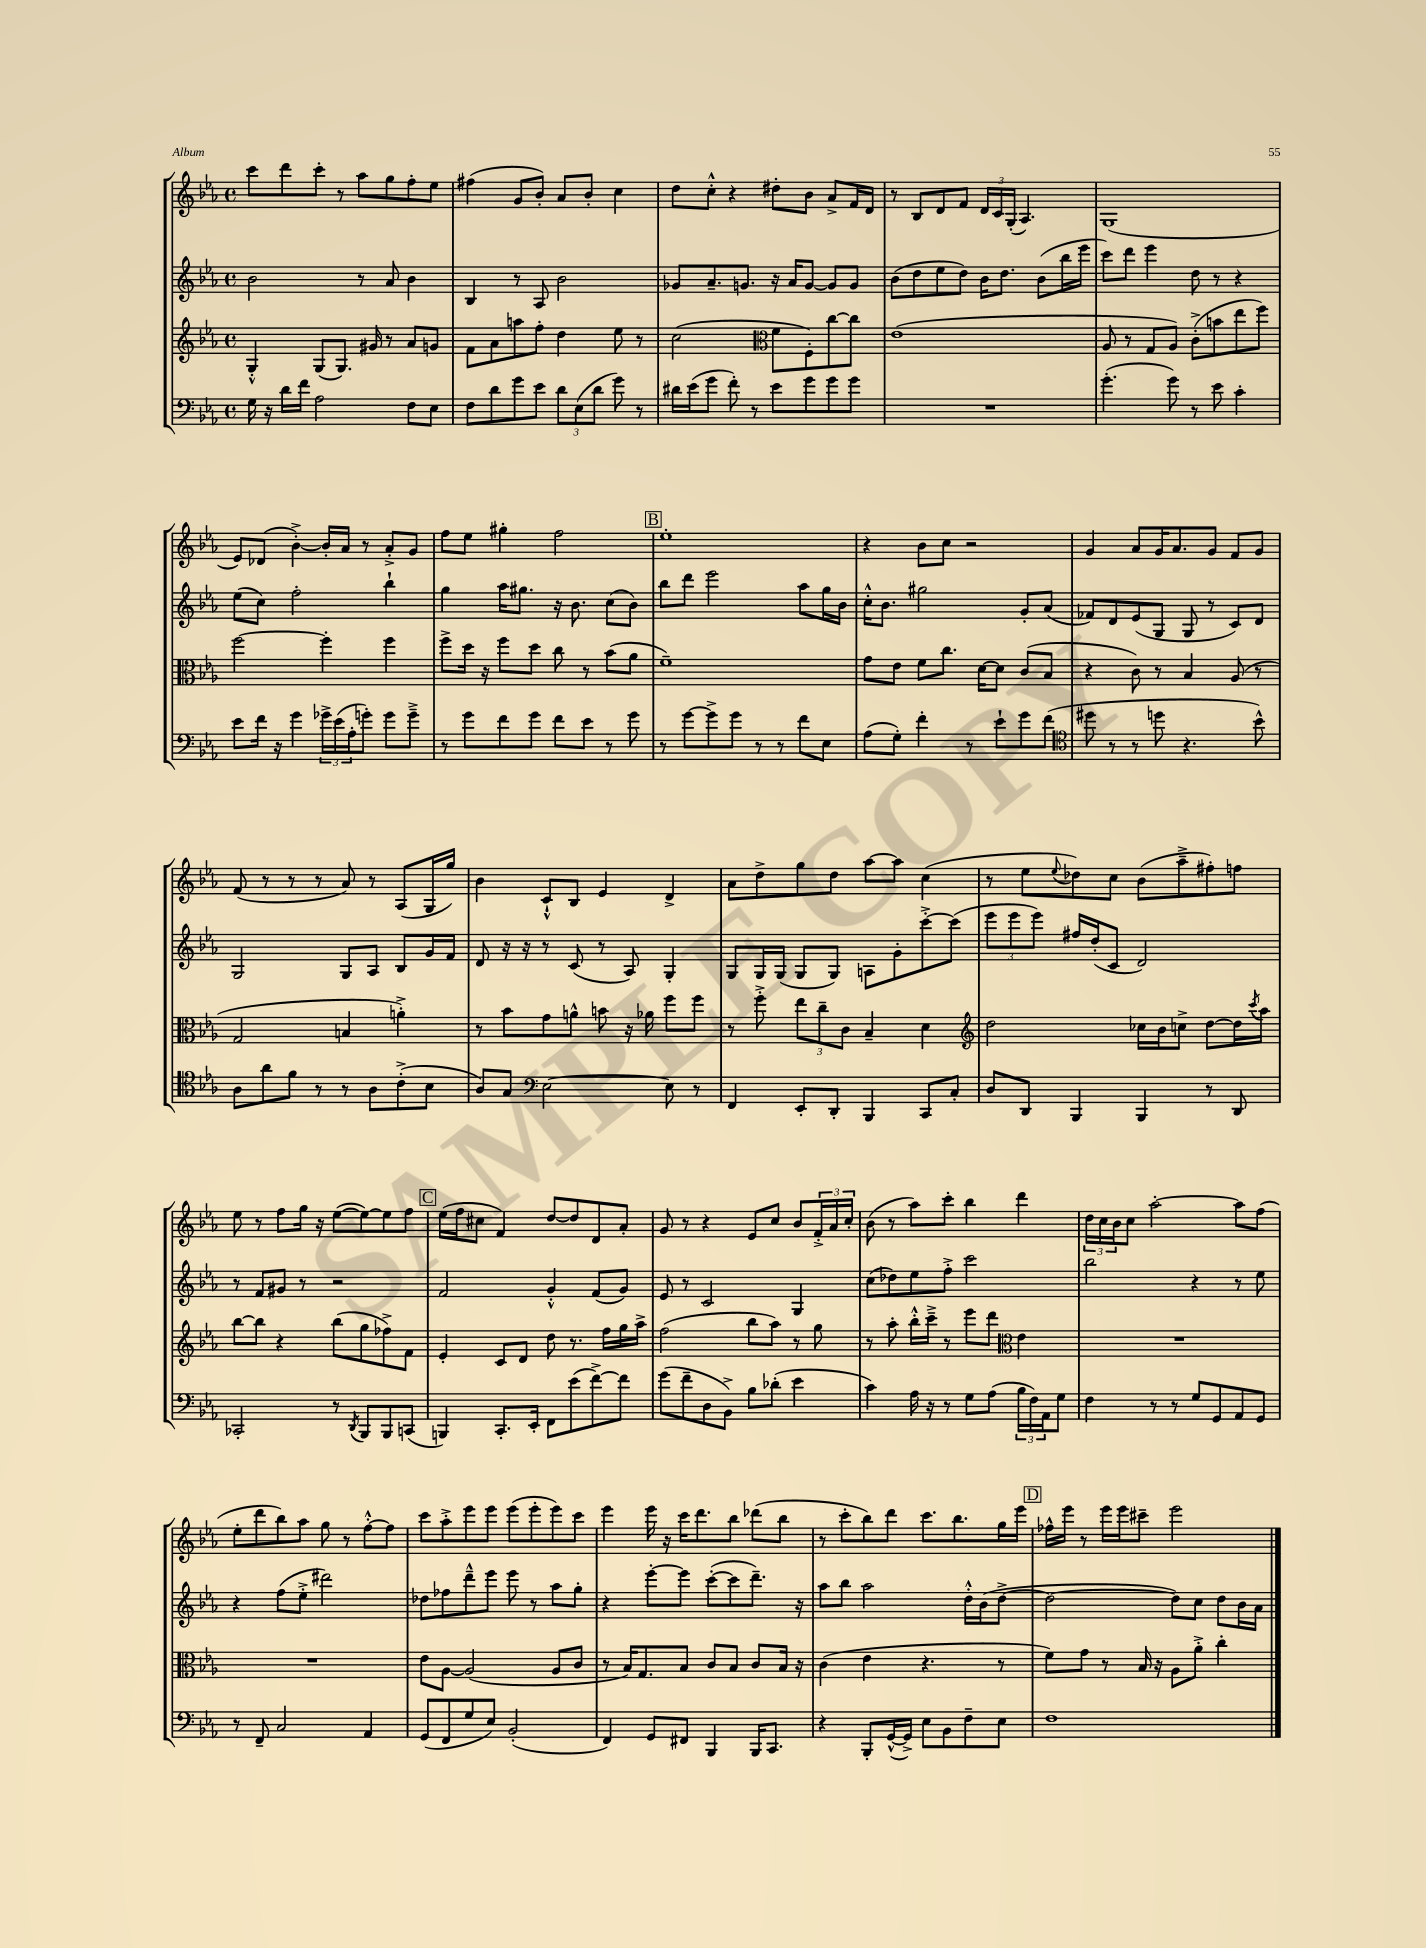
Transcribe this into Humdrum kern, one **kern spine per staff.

**kern	**kern	**kern	**kern
*staff4	*staff3	*staff2	*staff1
*clefF4	*clefG2	*clefG2	*clefG2
*k[b-e-a-]	*k[b-e-a-]	*k[b-e-a-]	*k[b-e-a-]
*M4/4	*M4/4	*M4/4	*M4/4
*met(c)	*met(c)	*met(c)	*met(c)
16G\	4G'^^/	2b-\	8ccc\L
16r	.	.	.
16d\LL	.	.	8ddd\
16f\JJ	.	.	.
2A-\	(8G/L	.	8ccc'\J
.	8.G/J)	.	8r
.	.	8r	8aa-\L
.	16g#/	.	.
.	8r	8a-/	8gg\
8F\L	8a-/L	4b-\	8ff'\
8E-\J	8g/J	.	8ee-\J
=	=	=	=
8F\L	8f\L	4B-/	(4ff#\
8d\	8a-\	.	.
8g\	8aa\	8r	8g/L
8e-\J	8ff'\J	8A-/	8b-'/J)
12d\L	4dd\	2b-\	8a-/L
(12E-\	.	.	.
.	.	.	8b-'/J
12d\J	.	.	.
8g\)	8ee-\	.	4cc\
8r	8r	.	.
=	=	=	=
16d#\LL	(2cc\	8g-/L	8dd\L
(16e-\J	.	.	.
8g\J	.	8.a-~/	8cc'^^\J
8f'\)	.	.	4r
.	.	8.g/J	.
8r	.	.	.
*	*clefC3	*	*
8e-\L	8f\L	16r	8dd#'\L
.	.	16a-/LK	.
8g\	8F'\)	[8g/J	8b-\J
8g\	[8cc\	8g/]L	8a-^/L
8g\J	8cc\]J	8g/J	16f/L
.	.	.	16d/JJ
=	=	=	=
1r	(1e-	(8b-\L	8r
.	.	8dd\	8B-/L
.	.	8ee-\	8d/
.	.	8dd\J)	8f/J
.	.	16b-\LK	24d/LL
.	.	.	24c/
.	.	8.dd\J	.
.	.	.	(24G'/JJ
.	.	.	4.A-/)
.	.	(8b-\L	.
.	.	16bb-\L	.
.	.	16eee-\JJ	.
=	=	=	=
(4.g'\	8A-/	8ccc\L)	(1G
.	8r	8ddd\J	.
.	8G/L	4eee-\	.
8g\)	8A-/J)	.	.
8r	(8c'^\L	8dd\	.
8e-\	8b\	8r	.
4c'\	8ee-\	4r	.
.	8ff\J)	.	.
=	=	=	=
8e-\L	[2ff\	(8ee-\L	8e-/L)
16f\Jk	.	8cc\J)	(8d-/J
16r	.	.	.
4g\	.	2ff'\	[4b-'^\)
24g-^\LL	4ff'\]	.	16b-'/]LL
(24e-\	.	.	.
.	.	.	16a-/JJ
24A-'\J	.	.	.
8g'\J)	.	.	8r
8g\L	4ff\	4bb-`\	8a-'^/L
8g~^\J	.	.	8g/J
=	=	=	=
8r	8ff^\L	4gg\	8ff\L
8g\L	16dd\Jk	.	8ee-\J
.	16r	.	.
8f\	8ff\L	16aa-\LK	4gg#'\
.	.	8.gg#\J	.
8g\J	8dd\J	.	.
8f\L	8cc\	16r	2ff\
.	.	8.b-\	.
8e-\J	8r	.	.
8r	(8b-\L	(8cc\L	.
8g\	8a-\J	8b-\J)	.
=	=	=	=
8r	1f~)	8bb-\L	1ee-'
[8g\L	.	8ddd\J	.
8g^\]	.	2eee-\	.
8g\J	.	.	.
8r	.	.	.
8r	.	.	.
8f\L	.	8aa-\L	.
8E-\J	.	16gg\L	.
.	.	16b-\JJ	.
=	=	=	=
(8A-\L	8g\L	16cc'^^\LK	4r
.	.	8.b-\J	.
8G'\J)	8e-\J	.	.
4f'\	8f\L	2gg#\	8b-\L
.	8.cc\J	.	8cc\J
8r	.	.	2r
.	[16d\LK	.	.
8e-`\L	8d\]J	.	.
8g\	(8c/L	8g'/L	.
(8f\J	8B-/J	(8a-/J	.
=	=	=	=
*clefC4	*	*	*
8dd#\	4r	8f-/L)	4g/
8r	.	8d/	.
8r	8c\)	(8e-/	8a-/L
8dd\	8r	8G/J	16g/K
.	.	.	8.a-/
4.r	4B-/	8G/	.
.	.	8r	8g/J
.	(8A-/	8c/L)	8f/L
8b-^^\)	8r	8d/J	8g/J
=	=	=	=
8A-\L	2G/	2G/	(8f/
8a-\	.	.	8r
8f\J	.	.	8r
8r	.	.	8r
8r	4B/	8G/L	8a-/)
8A-\L	.	8A-/J	8r
(8c'^\	4a'^\)	8B-/L	(8A-/L
8B-\J	.	16g/L	16G/L
.	.	16f/JJ	16gg/JJ)
=	=	=	=
8A-/L)	8r	8d/	4b-\
8G/J	8b-\L	16r	.
.	.	16r	.
*clefF4	*	*	*
[2E-\	8g\	8r	8c`^^/L
.	8a^^\J	(8c/	8B-/J
.	8b\	8r	4e-/
.	16r	8A-/)	.
.	16a-\	.	.
8E-\]	8ff\L	4G'/	4d^/
8r	8ff\J	.	.
=	=	=	=
4FF/	8r	8G/L	8a-\L
.	8ff'^\	16G/L	8dd^\
.	.	(16G/JJ	.
8EE-'/L	12ee-\L	8G/L	8gg\
.	12cc~\	.	.
8DD'/J	.	8G/J)	8dd\J
.	12c\J	.	.
4BBB-/	4B-~/	8A\L	[8aa-\L
.	.	8g'\	8aa-\]J
8CC/L	4d\	[8ccc'^\	(4cc\
8C'/J	.	(8ccc\]J	.
=	=	=	=
*	*clefG2	*	*
8D/L	2dd\	12eee-\L	8r
.	.	12eee-\	.
8DD/J	.	.	8ee-\L
.	.	12eee-\J)	.
.	.	.	8qqee-/
4BBB-/	.	16ff#/LL	8dd-\)
.	.	(16dd'/J	.
.	.	8c/J	8cc\J
4BBB-/	16cc-\LL	2d/)	(8b-\L
.	16b-\J	.	.
.	8cc^\J	.	8aa-~^\
8r	[8dd\L	.	8ff#'\)
8DD/	16dd\]L	.	8ff\J
.	8qccc/	.	.
.	16aa-\JJ	.	.
=	=	=	=
2CC-'/	[8bb-\L	8r	8ee-\
.	8bb-\]J	8f/L	8r
.	4r	8g#/J	8ff\L
.	.	8r	16gg\Jk
.	.	.	16r
8r	(8bb-\L	2r	([8ee-\L
8qDD/	.	.	.
8BBB-/L	8gg\	.	8ee-\_)
8BBB-/	8ff-^\)	.	8ee-\]
(8CC/J	8f\J	.	8ff\J
=	=	=	=
4BBB/)	4e-'/	2f/	(16ee-\LL
.	.	.	16ff\J
.	.	.	8cc#\J
8.CC'/L	8c/L	.	4f/)
.	8d/J	.	.
16EE-'/Jk	.	.	.
8FF\L	8dd\	4g'^^/	[8dd/L
(8e-\	8.r	.	8dd/]
[8f^\)	.	(8f/L	8d/
.	16ff\LL	.	.
8f\]J	16gg\	8g/J)	8a-'/J
.	16aa-^\JJ	.	.
=	=	=	=
(8g\L	(2ff\	8e-/	8g/
8f~\	.	8r	8r
8D\	.	2c/	4r
8BB-^\J)	.	.	.
8B-\L	8bb-\L	.	8e-/L
(8d-'\J	8aa-\J)	.	8cc/J
4e-\	8r	4G/	8b-/L
.	8gg\	.	24f'^/L
.	.	.	24a-/
.	.	.	24cc'/JJ
=	=	=	=
4c\)	8r	(8cc\L	(8b-\
.	8aa-'\	8dd-\)	8r
16A-\	16bb-'^^\LL	8ee-\	8aa-\L)
16r	16ccc~^\JJ	.	.
8r	8r	8ff'^\J	8ccc'\J
8G\L	8eee-\L	2ccc\	4bb-\
(8A-\J	8ddd\J	.	.
*	*clefC3	*	*
24B-\LL	4e-\	.	4ddd\
24F\)	.	.	.
24AA-\J	.	.	.
8G\J	.	.	.
=	=	=	=
4F\	1r	2bb-\	24dd\LL
.	.	.	24cc\
.	.	.	24b-\J
.	.	.	8cc\J
8r	.	.	[2aa-'\
8r	.	.	.
8G/L	.	4r	.
8GG/	.	.	.
8AA-/	.	8r	8aa-\]L
8GG/J	.	8ee-\	(8ff\J
=	=	=	=
8r	1r	4r	8ee-'\L
8FF~/	.	.	8ddd\
2C/	.	(8ff\L	8bb-\)
.	.	8ee-'^\J	8aa-\J
.	.	2ddd#\)	8gg\
.	.	.	8r
4AA-/	.	.	[8ff'^^\L
.	.	.	8ff\]J
=	=	=	=
(8GG/L	8e-\L	8dd-\L	8ccc\L
8FF/	[8A-\J	8ff-\	8aa-'^\
8G/	(2A-/]	8ddd~^^\	8eee-\
8E-/J)	.	8eee-\J	8eee-\J
(2BB-'/	.	8eee-\	(8eee-\L
.	.	8r	8eee-'\
.	8A-/L	8aa-\L	8eee-\)
.	8c/J	8gg'\J	8ccc\J
=	=	=	=
4FF/)	8r	4r	4eee-\
.	16B-/LK)	.	.
.	8.G/	.	.
8GG/L	.	[8eee-'\L	16eee-\
.	.	.	16r
8FF#/J	8B-/J	8eee-\]J	16ccc\LK
.	.	.	8.ddd\
4BBB-/	8c/L	([8ccc'\L	.
.	8B-/J	8ccc\]	8bb-\J
16BBB-/LK	8c/L	8.ddd~\J)	(8ddd-\L
8.CC/J	.	.	.
.	16B-/Jk	.	8bb-\J
.	16r	16r	.
=	=	=	=
4r	(4c\	8aa-\L	8r
.	.	8bb-\J	8ccc'\L
8BBB-'/L	4e-\	2aa-\	8bb-\)
([16GG^^/L	.	.	8ddd\J
16GG^/]JJ)	.	.	.
8E-\L	4.r	.	8.ccc\L
8BB-\	.	.	.
.	.	.	8.bb-\
8F~\	.	16dd'^^\LL	.
.	.	(16b-\J	.
8E-\J	8r	[8dd^\J	16gg\L
.	.	.	16eee-\JJ
=	=	=	=
1F	8f\L)	2dd\_	16ff-^^\LL
.	.	.	16eee-\JJ
.	8g\J	.	8r
.	8r	.	16eee-\LL
.	.	.	16eee-\J
.	16B-/	.	8ccc#~\J
.	16r	.	.
.	8A-\L	8dd\]L)	2eee-\
.	8a-'^\J	8cc\J	.
.	4cc'\	8dd\L	.
.	.	16b-\L	.
.	.	16a-\JJ	.
==	==	==	==
*-	*-	*-	*-
